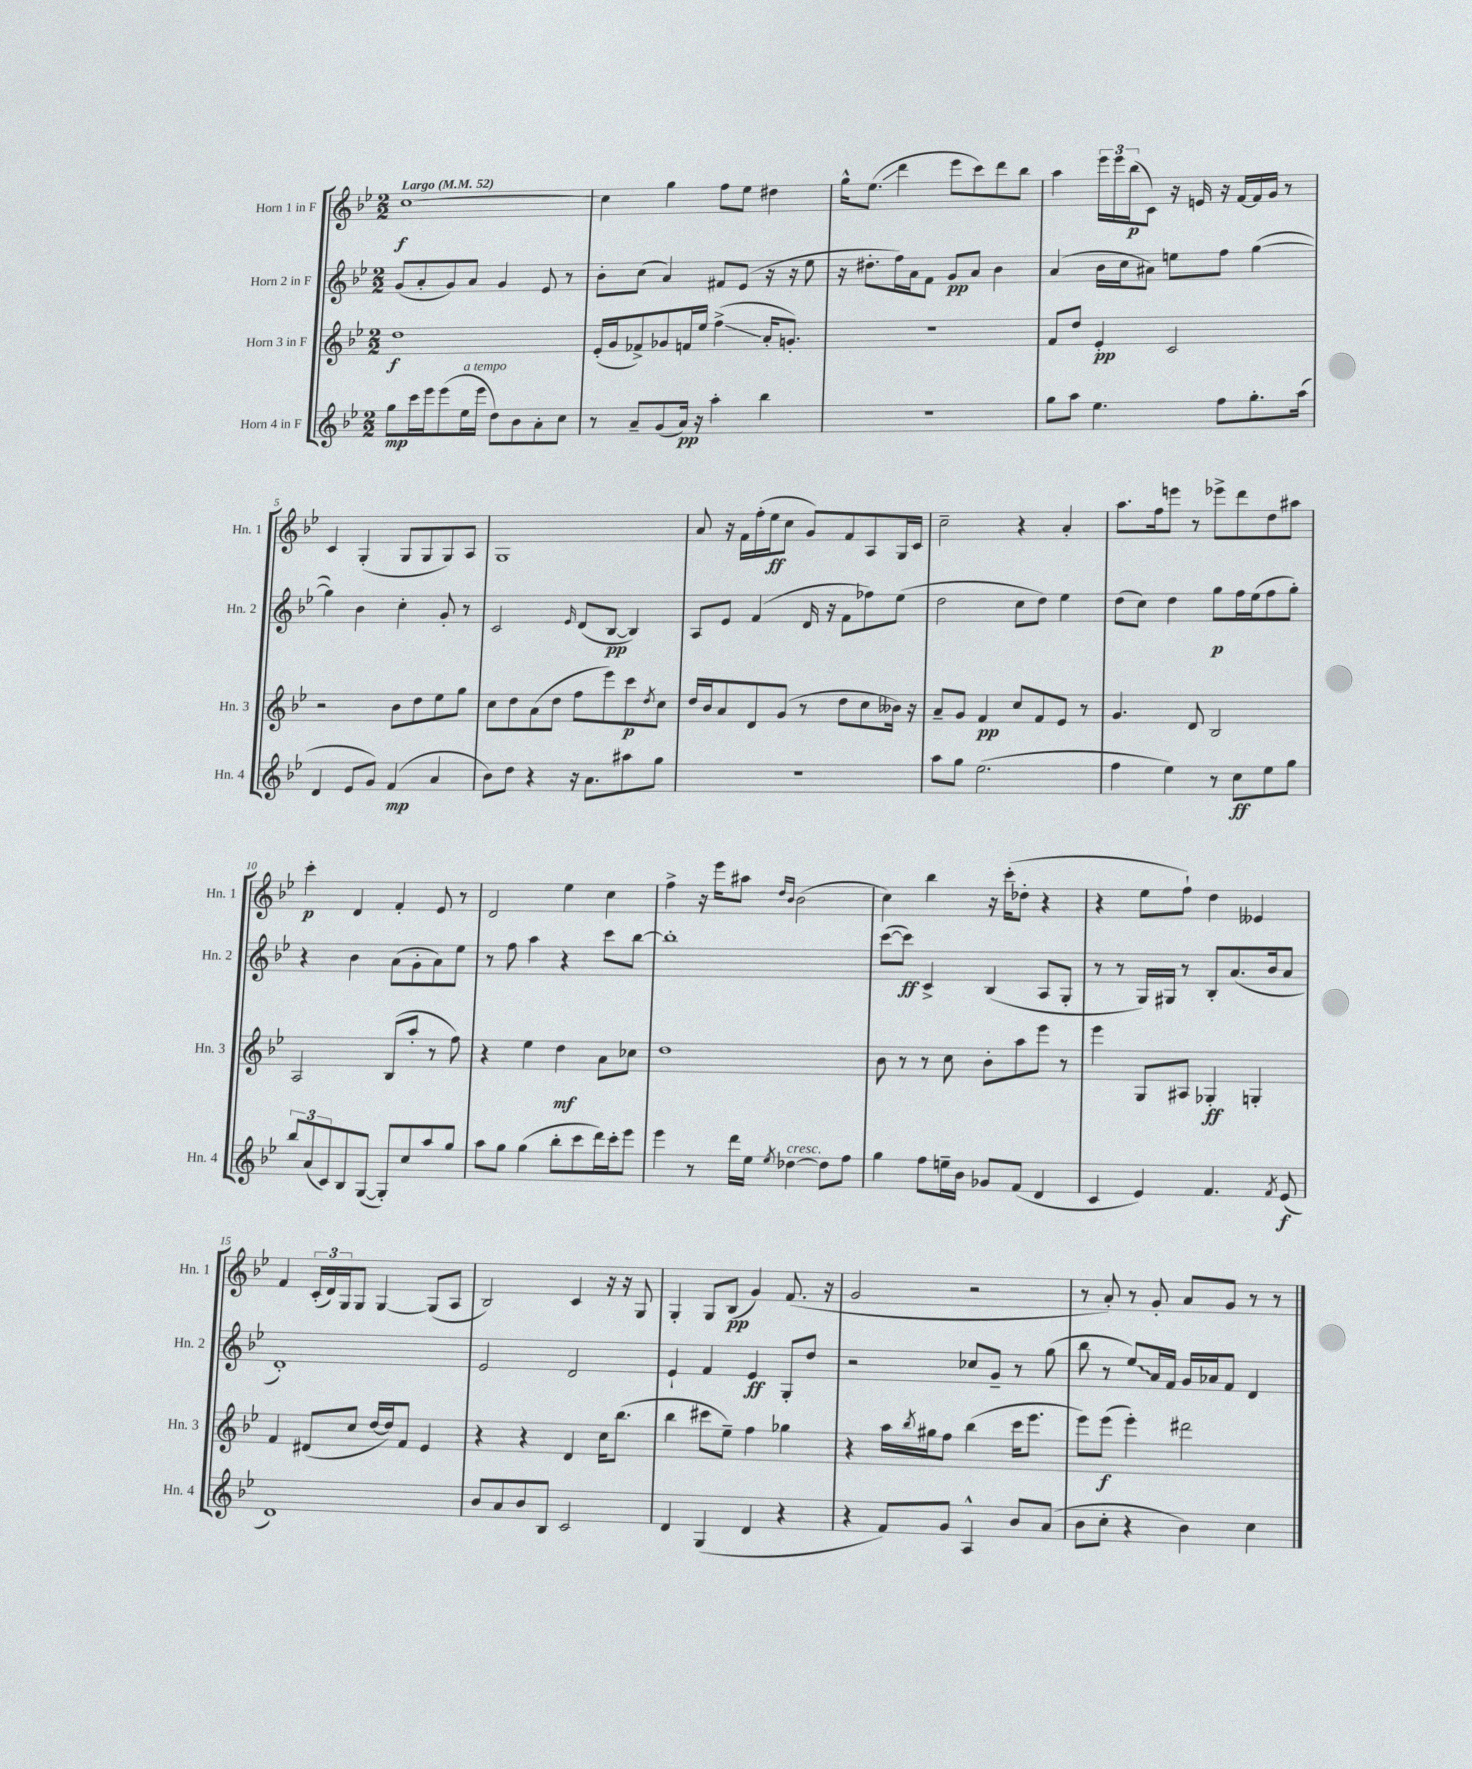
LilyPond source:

<<
\new StaffGroup <<
\new Staff = "s0" \with { instrumentName = "Horn 1 in F" shortInstrumentName = "Hn. 1" } {
    \clef treble \key bes \major \numericTimeSignature \time 2/2 \tempo "Largo" 4 = 52
    c''1~\f |
    c''4 g''4 f''8 ees''8 dis''4 |
    g''16-^ ees''8.\glissando( d'''4 ees'''8 c'''8) d'''8 bes''8 |
    a''4 \tuplet 3/2 { ees'''16 ees'''16 bes''16\p( } c'8) r16 e'16 r16 f'16~ f'16 g'16 r8 |
    c'4 g4-.( g8 g8 g8) a8 |
    g1 |
    a'8 r16 f'16 f''16-.( ees''16\ff c''8 g'8) f'8 a8 g16 c'16 |
    c''2-- r4 a'4-. |
    a''8. f''16 e'''8 r8 ees'''8-> d'''8 d''8 ais''8 |
    c'''4-.\p d'4 f'4-. ees'8 r8 |
    d'2 ees''4 c''4 |
    f''4-> r16 ees'''16 ais''8 \grace { d''16 bes'16 } bes'2( |
    c''4) bes''4 r16 c'''16-.( des''8-. r4 |
    r4 ees''8 f''8-!) d''4 eeses'4 |
    f'4 \tuplet 3/2 { c'16-.( d'16) g16 } g8 g4~ g8( a8 |
    bes2) c'4 r16 r16 g8 |
    g4-. g8 bes8\pp( g'4) f'8.( r16 |
    g'2 r2 |
    r8 a'8-.) r8 g'8-. a'8 g'8 r8 r8 \bar "|." |
}
\new Staff = "s1" \with { instrumentName = "Horn 2 in F" shortInstrumentName = "Hn. 2" } {
    \clef treble \key bes \major \numericTimeSignature \time 2/2
    g'8( a'8-. g'8) a'8 g'4 ees'8 r8 |
    bes'8-. c''8( a'4) fis'8 ees'8( r16 r16 ees''8 |
    r16 dis''8.-. f''16) a'16 f'8 g'8\pp a'8 bes'4 |
    a'4( bes'16 c''16 ais'8) e''8 f''8 g''4~( |
    g''4) bes'4 c''4-. g'8-. r8 |
    c'2 \grace { ees'16 } d'8( bes8~\pp bes4) |
    a8 ees'8 f'4( d'16 r16 f'8 fes''8) ees''8( |
    d''2 c''8 d''8) ees''4 |
    d''8( c''8) d''4 g''8\p f''16 ees''16( f''8 g''8-.) |
    r4 bes'4 a'8( g'8-. a'8) ees''8 |
    r8 f''8 a''4 r4 c'''8 bes''8~ |
    bes''1-. |
    c'''8~( c'''8\ff) c'4-> bes4( a8 g8-. |
    r8 r8 g16) gis16 r8 bes8-. a'8.( bes'16 a'8 |
    d'1-.) |
    ees'2 d'2 |
    ees'4-! f'4 ees'4\ff g8-. d''8 |
    r2 ces''8 g'8-- r8 g''8( |
    bes''8 r8 \once \override Glissando.style = #'zigzag ees''8\glissando) a'16 f'16 g'16 aes'16 f'8 d'4 \bar "|." |
}
\new Staff = "s2" \with { instrumentName = "Horn 3 in F" shortInstrumentName = "Hn. 3" } {
    \clef treble \key bes \major \numericTimeSignature \time 2/2
    d''1\f |
    ees'16-.( g'16 fes'8->) ges'8 f'16 ees''16 f''4->\glissando( a'16-. g'8.-.) |
    R1 |
    f'8 d''8 ees'4-.\pp c'2 |
    r2 bes'8 d''8 ees''8 g''8 |
    c''8 d''8 a'8( d''8 f''8 ees'''8) c'''8\p \acciaccatura { d''8 } c''8 |
    d''16 bes'16 a'8 d'8 g'8( r8 d''8 c''8 beses'16) r16 |
    a'8-- g'8 f'4\pp c''8 f'8 ees'8 r8 |
    g'4. d'8 bes2 |
    a2 bes8( a''8-. r8 f''8) |
    r4 ees''4 d''4\mf a'8 ces''8 |
    d''1 |
    bes'8 r8 r8 c''8 bes'8-. a''8 ees'''8 r8 |
    ees'''4 g8 ais8 ges4-.\ff g4-. |
    f'4 dis'8( c''8 d''16~ d''16) f'8 ees'4 |
    r4 r4 d'4 c''16 bes''8.( |
    bes''4 cis'''8 ees''8--) f''4 ges''4 |
    r4 a''16 \acciaccatura { bes''8 } gis''16 f''8 bes''4( c'''16 ees'''8. |
    ees'''8) ees'''8\f( ees'''4-.) dis'''2 \bar "|." |
}
\new Staff = "s3" \with { instrumentName = "Horn 4 in F" shortInstrumentName = "Hn. 4" } {
    \clef treble \key bes \major \numericTimeSignature \time 2/2
    g''8\mp c'''16 ees'''16 ees'''8( ees''16^\markup { \italic "a tempo" } ees'''16 d''8) bes'8 a'8-. c''8 |
    r8 a'8-- g'8( a'16\pp) r16 a''4-. bes''4 |
    R1 |
    g''8 a''8 ees''4. f''8 g''8.-. a''16( |
    d'4 ees'8 g'8) f'4\mp( a'4 |
    bes'8) d''8 r4 r16 a'8. ais''8 g''8 |
    r1 |
    a''8 g''8 ees''2.( |
    f''4 ees''4) r8 c''8\ff ees''8 g''8 |
    \tuplet 3/2 { bes''8 a'8( c'8) } bes8 g8~( g8-.) c''8 a''8 g''8 |
    a''8 g''8 g''4( bes''8-. c'''8 d'''16) c'''16-. ees'''8 |
    ees'''4 r8 d'''16 ees''16 \acciaccatura { ees''8 } des''4~^\markup { \italic "cresc." } des''8 f''8 |
    g''4 f''8 e''16-- bes'16 ges'8 f'8( d'4 |
    c'4 ees'4) f'4. \acciaccatura { f'8 } ees'8\f( |
    d'1) |
    bes'8 a'8 bes'8 bes8 c'2 |
    d'4 g4( d'4 r4 |
    r4 f'8) g'8 a4-^ bes'8 a'8( |
    bes'8 c''8-. r4 bes'4) c''4 \bar "|." |
}
>>
>>
